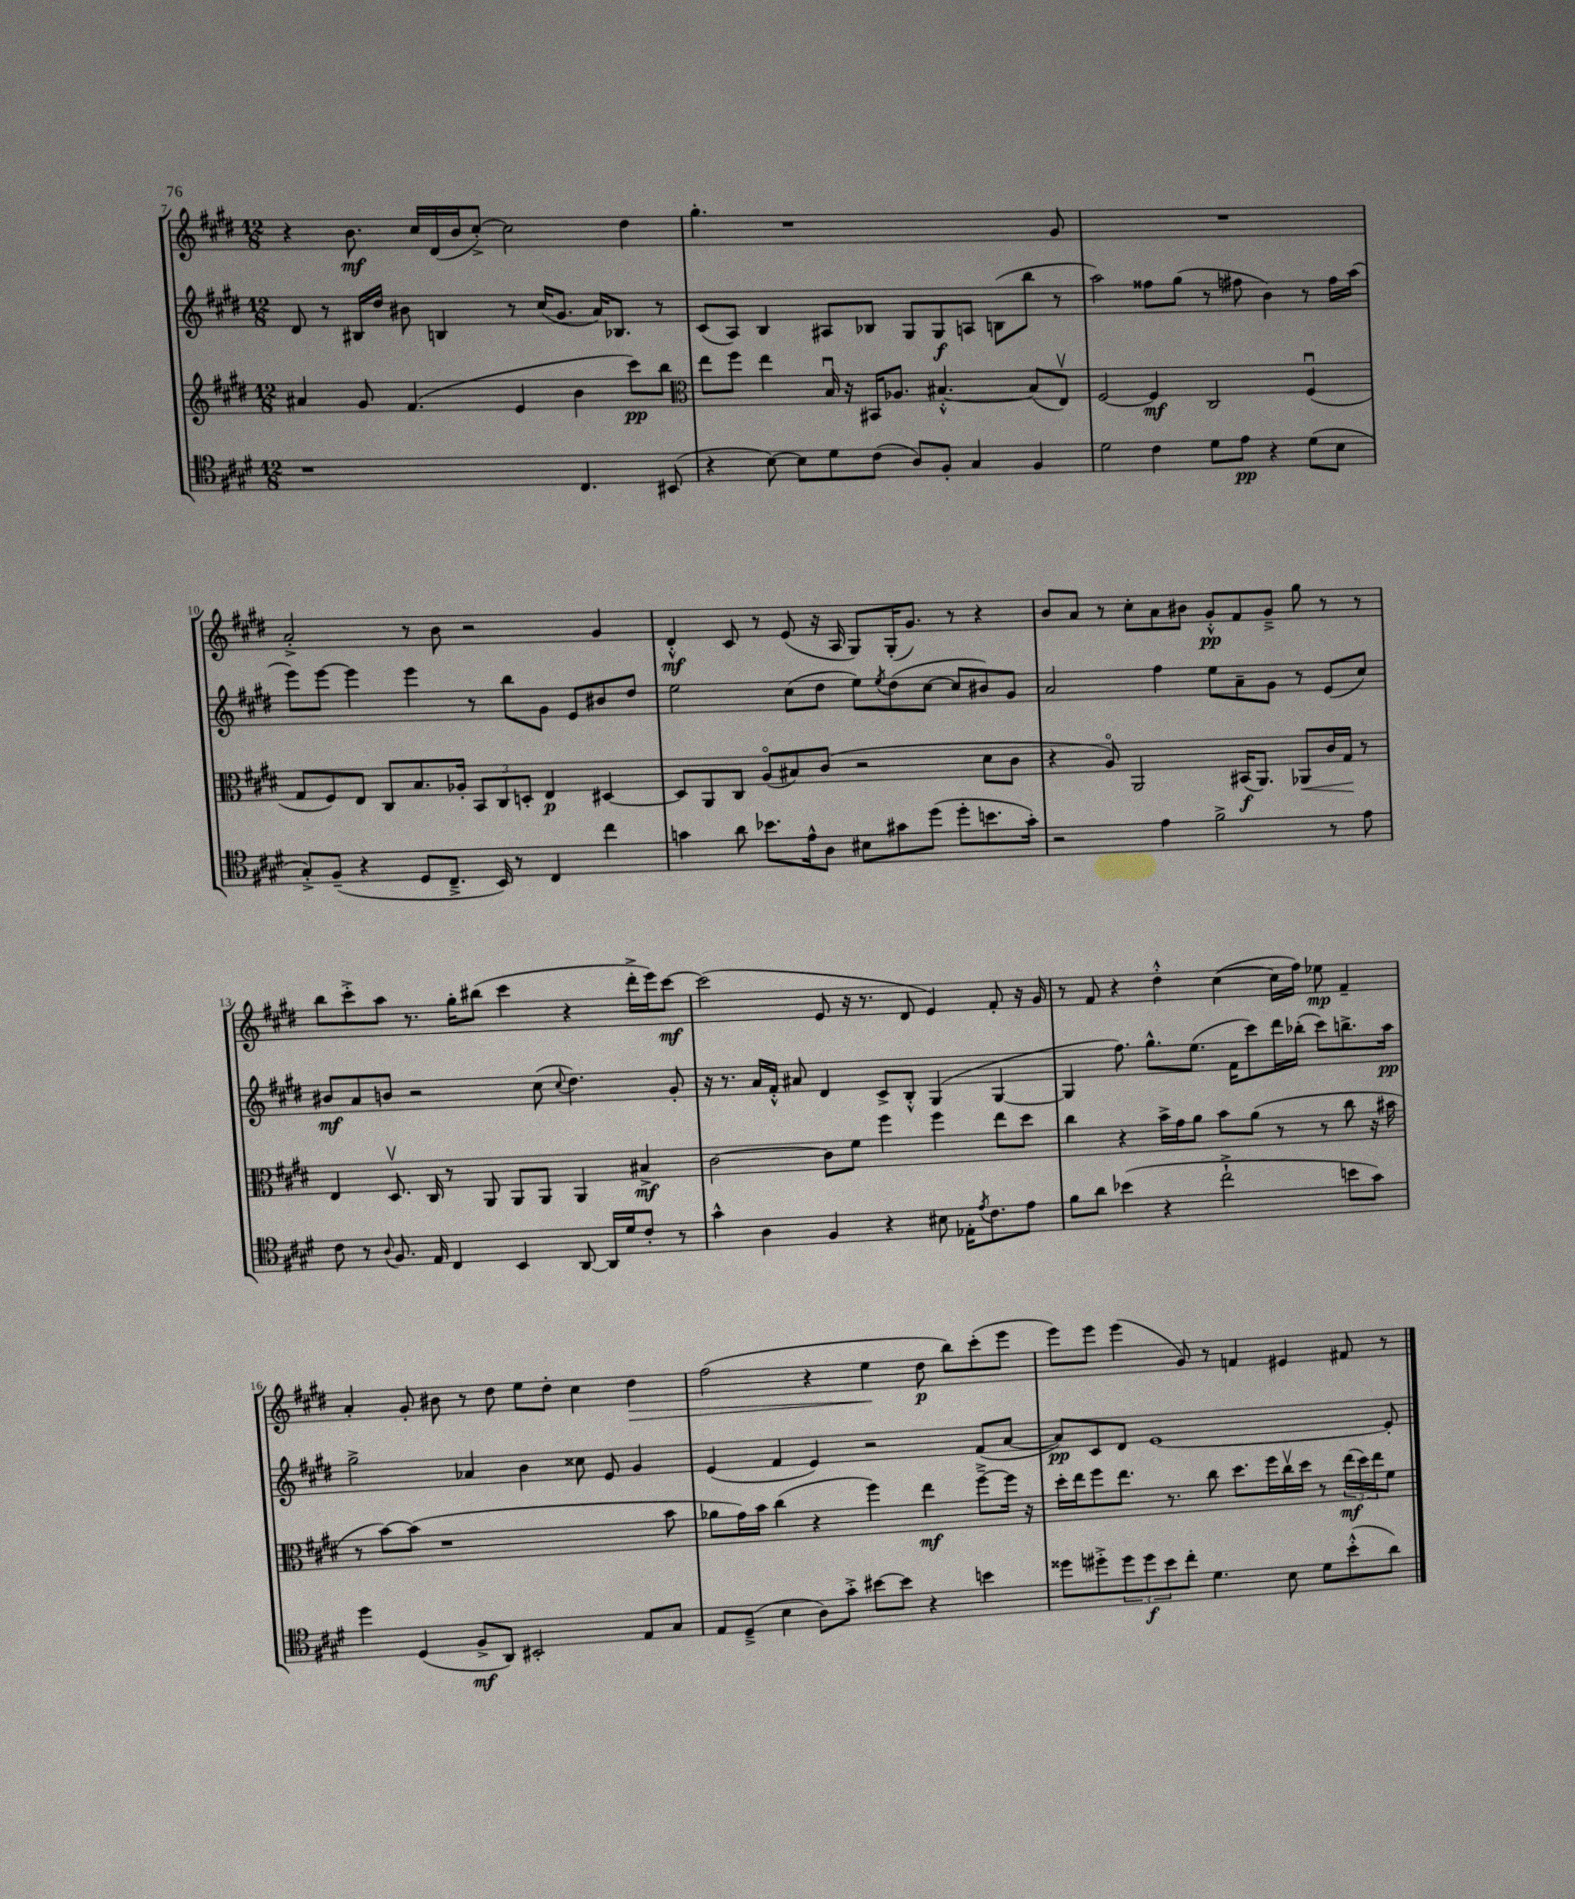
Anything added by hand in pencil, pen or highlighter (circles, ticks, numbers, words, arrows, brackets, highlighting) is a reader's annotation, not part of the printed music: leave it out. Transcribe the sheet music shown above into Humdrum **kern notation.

**kern	**kern	**kern	**kern
*staff4	*staff3	*staff2	*staff1
*clefC4	*clefG2	*clefG2	*clefG2
*k[f#c#g#d#]	*k[f#c#g#d#]	*k[f#c#g#d#]	*k[f#c#g#d#]
*M12/8	*M12/8	*M12/8	*M12/8
1r	4a#/	8d#/	4r
.	.	8r	.
.	8g#/	16B#/LL	8.b\
.	.	16dd#/JJ	.
.	(4.f#/	8b#\	.
.	.	.	16cc#/LL
.	.	4B/	(16d#/
.	.	.	16b/J
.	.	.	[8cc#'^/J)
.	4e/	8r	2cc#\]
.	.	(16cc#/LK	.
.	.	8.g#/J	.
4.C#/	4b\	.	.
.	.	16a/LK)	.
.	.	8.B-/J	.
.	8ccc#\L)	.	4dd#\
(8BB#/	8bb\J	8r	.
=	=	=	=
*	*clefC3	*	*
4r	8ee\L	(8c#/L	4.gg#'\
.	8ff#\J	8A/J)	.
[8B\)	4ee\	4B/	.
8B\]L	.	.	1r
8d#\	16Bu/	8A#/L	.
.	16r	.	.
(8c#\J	16BB#/LK	8B-/J	.
.	8.A-/J	.	.
8A/L)	.	8G#/L	.
8F#'/J	[4.B#'^^/	8G#/	.
4G#/	.	8A/J	.
.	.	(8B\L	.
4F#/	(8B#/]L	8bb\J	.
.	8Ev/J)	8r	8g#/
=	=	=	=
2d#\	[2F#/	2aa\)	1.r
4c#\	4F#/]	8ff##\L	.
.	.	(8gg#\J	.
8d#\L	2C#/	8r	.
8e\J	.	8ff#\	.
4r	.	4b\)	.
(8d#\L	(4F#u/	8r	.
8B\J	.	16ff#\LL	.
.	.	(16aa\JJ	.
=	=	=	=
8G#'^/L)	8G#/L	8eee\L)	2a'^/
(8F#~/J	8F#/)	[8eee\J	.
4r	8E/J	4eee\]	.
.	8C#/L	.	.
8D#/L	8.B/	4eee\	8r
8.C#~^/J	.	.	8b\
.	16A-'/Jk	.	.
.	12BB/L	8r	2r
16BB/)	.	.	.
.	12C#/	.	.
8r	.	8bb\L	.
.	12D'/J	.	.
4C#/	4E/	8g#\J	.
.	.	8e/L	.
4cc#\	[4D#/	8b#/	4g#/
.	.	8dd#/J	.
=	=	=	=
4g\	8D#/]L	2ee\	4d#'^^/
.	8AA/	.	.
8a\	8C#/J	.	8c#/
8.b-\L	(8Ao/L	.	8r
.	8B#/)	(8cc#\L	(8e/
16e^^\k	.	.	.
8A\J	(8c#/J	8dd#\J	16r
.	.	.	16A/
8B#\L	2r	8ee\L)	8G#/L)
.	.	8qee/	.
8g#\	.	(8dd#\	(16G#'/K
.	.	.	8.g#/J)
(8dd#\J	.	[8cc#\J	.
8dd#'\L	.	8cc#/]L	8r
8.b\	8d#\L	8b#/)	4r
.	8c#\J	8g#/J	.
16g#'\Jk)	.	.	.
=	=	=	=
2r	4r	2a/	8b/L
.	.	.	8a/J
.	8Ao/)	.	8r
.	2AA/	.	8cc#'\L
4e\	.	4ff#\	8a\
.	.	.	8b#\J
2f#^\	.	8ee\L	8g#'^^/L
.	(16BB#/LK	8a~\	8f#/
.	8.AA/J)	.	.
.	.	8g#\J	8g#~^/J
.	8AA-/L	8r	8gg#\
8r	16c#/L	(8e/L	8r
.	16G#/JJ	.	.
8e\	8r	8cc#/J)	8r
=	=	=	=
8c#\	4E/	8b#/L	8bb\L
8r	.	8a/	8ccc#'^\
8qqA/	.	.	.
8.F#/	8.D#v/	8b/J	8aa\J
.	.	2r	8.r
16E/	16C#/	.	.
4C#/	8r	.	.
.	.	.	16gg#'\LK
.	8AA/	.	(8bb#\J
4BB/	8AA/L	.	4ccc#\
.	8AA/J	(8cc#\	.
.	.	8qqcc#/	.
[8AA/	4AA/	4.dd#\)	4r
16AA/]LL	.	.	.
16d#/J	.	.	.
8c#'/J	4B#^/	.	16ddd#'^\LL
.	.	.	16eee\J)
8r	.	8g#'/	[8ccc#\J
=	=	=	=
4g#^^\	[2c#\	16r	(2ccc#\]
.	.	8.r	.
4A\	.	16a/LL	.
.	.	16f#'^^/JJ	.
.	.	8a#/	.
4F#/	8c#\]L	4d#/	8e/
.	8f#\J	.	16r
.	.	.	8.r
4r	4ff#\	8c#^/L	.
.	.	8B'^^/J	8d#/
8B#\	4ff#\	(4G#/	4e/)
16E-'\LK	.	.	.
8qe/	.	.	.
8.c#\	.	.	.
.	8ee\L	[4G#/	8f#'/
8e\J	8dd#\J	.	16r
.	.	.	16g#/
=	=	=	=
8f#\L	4cc#\	4G#/]	8r
8a\J	.	.	8f#/
(4b-\	4r	8.ff#\)	4r
.	.	8.gg#^^\L	.
4r	16b^\LL	.	4dd#'^^\
.	16g#\J	.	.
.	8a\J	(8.ee\J	.
2cc#`^\	8b\L	.	([4cc#\
.	.	16f#\LK	.
.	(8a\J	8ccc#\)	.
.	8r	16ddd#\L	16cc#\]LL
.	.	(16bb-'\JJ	16ff#\JJ)
.	8r	8ccc#\L)	8ee-\
8b\L	8cc#\	8.bb^\	4f#~/
8g#\J)	16r	.	.
.	16b#\	16aa\Jk	.
=	=	=	=
4dd#\	8r	2gg#^\	4a'/
.	[8b\L)	.	.
(4D#/	(8b\]J	.	8g#'/
.	1r	.	8b#\
8F#^/L	.	4a-/	8r
8AA/J)	.	.	8dd#\
2BB#'/	.	4b\	8ee\L
.	.	.	8dd#'\J
.	.	8cc##\	4cc#\
.	.	8e/	.
8E/L	.	4g#/	4dd#\
8G#/J	8b\	.	.
=	=	=	=
8E/L	8a-\L	(4e/	(2ff#\
(8D#~^/J	16g#\L)	.	.
.	16b\JJ	.	.
4B\	(4cc#\	4f#/	.
8A\L)	4r	4e/)	4r
8g#'^\J	.	.	.
[8b#\L	4ff#\)	2r	4ee\
8b#\]J	.	.	.
4r	4ee\	.	8dd#\
.	.	.	8bb\L)
4b\	[8ff#~^\L	(8f#/L	(8ccc#'\
.	16ff#\]Jk	[8a/J	8eee\J
.	16r	.	.
=	=	=	=
8dd##\L	16dd#'\LL	8a/]L)	8eee\L)
.	16ee\J	.	.
8dd#'^\	8ff#\	8c#/	8eee\J
12dd#\	8.ee\J	8d#/J	(4eee\
12dd#\	.	.	.
.	.	[1e	.
12b\	.	.	.
.	8.r	.	.
8cc#'\J	.	.	8g#/)
4.d#\	8cc#\	.	8r
.	8.dd#\L	.	4f/
.	16ff#\L	.	.
8B\	16cc#v\	.	4e#/
.	16dd#\JJ	.	.
8d#\L	8r	.	.
(8b'^^\	(24ee\LL	.	8f#/
.	24dd#\)	.	.
.	24ee\J	.	.
8a\J)	8f#\J	8e'/]	8r
==	==	==	==
*-	*-	*-	*-
